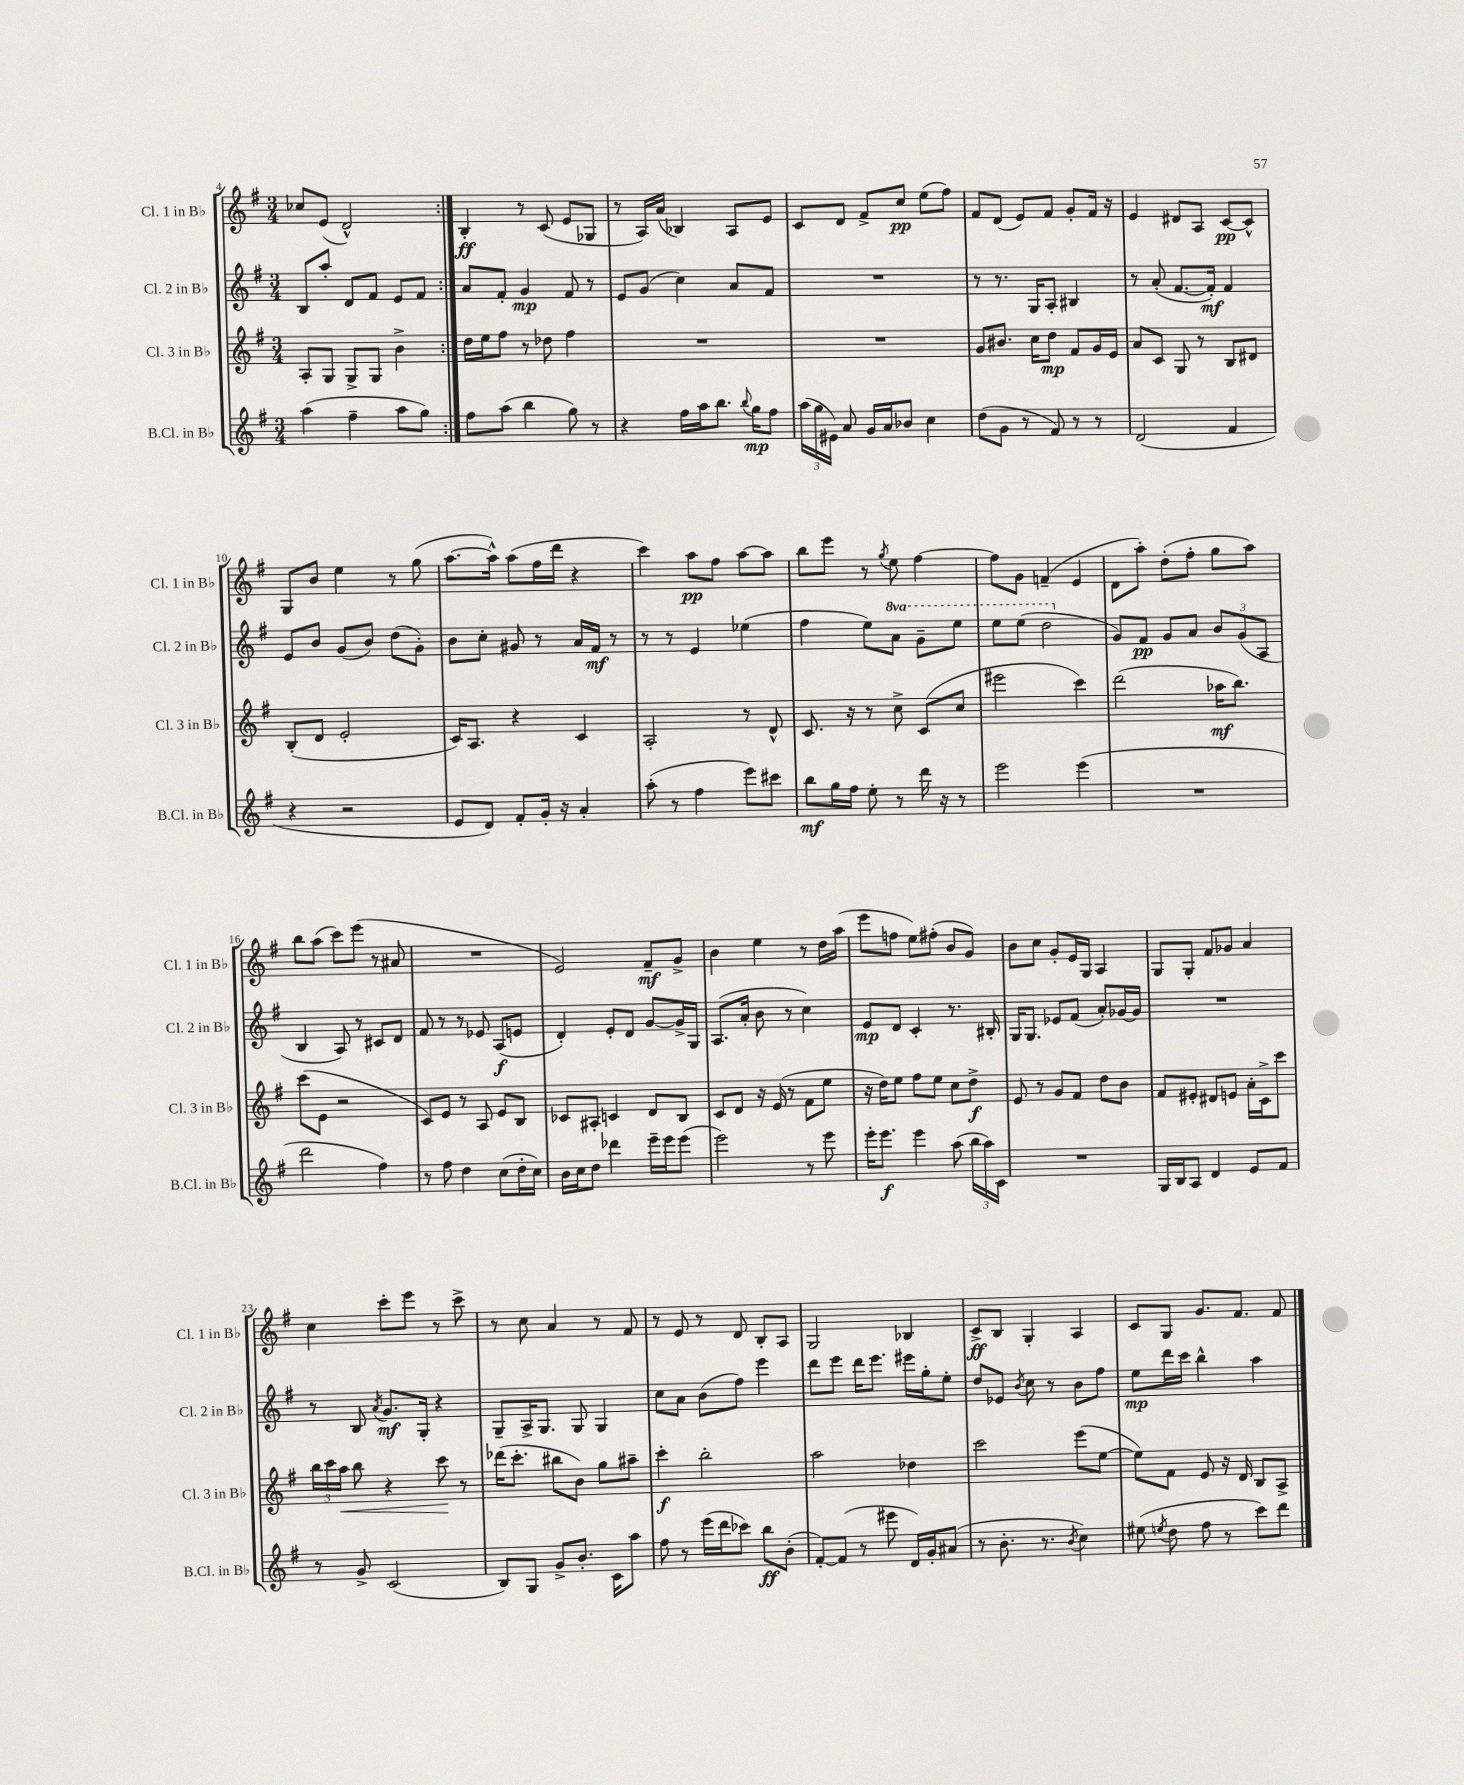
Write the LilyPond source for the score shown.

<<
\new StaffGroup <<
\new Staff = "s0" \with { instrumentName = "Cl. 1 in Bb" shortInstrumentName = "Cl. 1 in Bb" } {
    \clef treble \key g \major \numericTimeSignature \time 3/4
    \autoBeamOff \repeat volta 2 { ces''8[ e'8]( d'2-^) | }
    b4-.\ff r8 c'8( e'8[ ges8] |
    r8 a16[) a'16]( bes4) a8[ e'8] |
    c'8[ d'8] fis'8[-> c''8]\pp e''8[( fis''8]) |
    fis'8[ d'8]( e'8[) fis'8] g'8[-. fis'16] r16 |
    e'4 dis'8[ a8] c'8[~\pp c'8]-^ |
    g8[ b'8] e''4 r8 g''8( |
    a''8.[~ a''16]-^) a''8[( fis''16 d'''16] r4 |
    c'''4) a''8[\pp fis''8] a''8[~ a''8] |
    b''8[ e'''8] r8 \acciaccatura { g''8 } e''8 fis''4~ |
    fis''8[ g'8] f'4--( e'4 |
    d'8[ a''8]-.) d''8[-.( fis''8]-. g''8[ a''8]) |
    b''8[ a''8]( c'''8[) e'''8]( r8 ais'8 |
    R2. |
    e'2) fis'8[--\mf g'8]-> |
    b'4 e''4 r8 d''16[ a''16]( |
    e'''8[ f''8] e''8[) fis''8]-.( b'8[ g'8]) |
    b'8[ c''8] g'8[-. e'16 g16] a4 |
    g8[ g8]-. fis'8[ ges'8] a'4 |
    c''4 c'''8[-. e'''8] r8 c'''8-> |
    r8 c''8 a'4 r8 fis'8 |
    r8 e'8 r8 d'8 b8[-. a8] |
    g2 bes4 |
    c'8[->\ff b8] g4-. a4 |
    c'8[ g8] g'8.[ fis'8.] fis'8 \bar "|." |
}
\new Staff = "s1" \with { instrumentName = "Cl. 2 in Bb" shortInstrumentName = "Cl. 2 in Bb" } {
    \clef treble \key g \major \numericTimeSignature \time 3/4 \set Staff.ottavationMarkups = #ottavation-simple-ordinals
    \autoBeamOff \repeat volta 2 { b8[ a''8]-. d'8[ fis'8] e'8[ fis'8] | }
    a'8[ fis'8]-. g'4\mp fis'8 r8 |
    e'8[ g'8]( c''4) a'8[ fis'8] |
    R2. |
    r8 r8. g16[ a8]-. bis4 |
    r8 a'8-.( fis'8.[~ fis'16]-.\mf) fis'4 |
    e'8[ b'8] g'8[( b'8]) d''8[( g'8]-.) |
    b'8[ c''8]-. gis'8 r8 a'16[ fis'16]\mf r8 |
    r8 r8 e'4 ees''4( |
    fis''4 e''8[) \ottava #1 a''8] g''8[-- e'''8] |
    e'''8[ e'''8]( d'''2 \ottava #0 |
    g'8[) fis'8]\pp g'8[ a'8] \tuplet 3/2 { b'8[ g'8( a8] } |
    b4 a8) r8 cis'8[ d'8] |
    fis'8 r8 r8 ees'8 a8[\f( e'8] |
    d'4-.) e'8[-. d'8] g'8[~ g'16-> g16] |
    a8.[( a'16]-. b'8 r8 c''4) |
    e'8[\mp d'8] c'4-. r8. bis16-. |
    g16[ g8.] ees'8[ fis'8]( a'8[-.) ges'16~ ges'16] |
    R2. |
    r8 b8 \acciaccatura { a'8 } g'8.[\mf g16]-. r4 |
    g8[-- a16-> g8.] g8 g4 |
    c''8[ a'8] b'8[( fis''8]) e'''4 |
    d'''8[ e'''8] d'''16[ e'''8.] eis'''16[ g''16-. e''8]-. |
    d''8[ ees'8] \acciaccatura { b'8 } c''8 r8 b'8[ fis''8] |
    e''8[\mp d'''16 c'''16] b''4-^ a''4 \bar "|." |
}
\new Staff = "s2" \with { instrumentName = "Cl. 3 in Bb" shortInstrumentName = "Cl. 3 in Bb" } {
    \clef treble \key g \major \numericTimeSignature \time 3/4
    \autoBeamOff \repeat volta 2 { a8[-. g8] g8[-> g8] b'4-> | }
    d''16[ e''16 fis''8] r8 des''8 fis''4 |
    R2. |
    R2. |
    g'8[ bis'8.] c''16[ d''8]\mp fis'8[ g'16 e'16] |
    a'8[ c'8] g8 r8 b8[ dis'8] |
    b8[-.( d'8] e'2-. |
    c'16[) a8.] r4 c'4 |
    a2-. r8 d'8-^ |
    c'8. r16 r8 c''8-> c'8[( c''8] |
    eis'''2 c'''4) |
    d'''2( aes''16[\mf b''8.]) |
    c'''8[( e'8] r2 |
    c'8[) e'8] r8 a8 e'8[ b8] |
    ces'8[ ais8]-. c'4 d'8[ b8] |
    c'8[ d'8] r16 e'16( r8 fis'8[ e''8] |
    r16 d''16[) e''8] fis''8[ e''8] c''8[ d''8]->\f |
    e'8 r8 g'8[ fis'8] d''8[ b'8] |
    fis'8[ eis'8]-. dis'8[ e'8] a'16[-. c'16-> c'''8] |
    \tuplet 3/2 { b''16[ c'''16 a''16]\< } b''8 r4 c'''8\! r8 |
    des'''16[( c'''8.]-. bis''8[ b'8]) g''8[ ais''8]-- |
    c'''4-.\f b''2-. |
    a''2 des''4 |
    c'''2 e'''8[( e''8]~ |
    e''8[) fis'8] e'8 r16 d'16 b8[ a8]-> \bar "|." |
}
\new Staff = "s3" \with { instrumentName = "B.Cl. in Bb" shortInstrumentName = "B.Cl. in Bb" } {
    \clef treble \key g \major \numericTimeSignature \time 3/4
    \autoBeamOff \repeat volta 2 { a''4( fis''4-- a''8[ g''8]) | }
    fis''8[ a''8]( b''4 g''8) r8 |
    r4 fis''16[ a''16 b''8.] \appoggiatura { b''8 } g''16[\mp fis''8] |
    \tuplet 3/2 { a''16[( g''16 eis'16]) } a'8 g'16[ a'16 bes'8] c''4 |
    d''8[( g'8] r8 fis'8) r8 r8 |
    d'2( fis'4 |
    r4 r2 |
    e'8[ d'8]) fis'8[-. g'16]-. r16 a'4-. |
    a''8-.( r8 fis''4 e'''8[) cis'''8] |
    b''8[\mf g''16 fis''16] e''8-. r8 d'''16 r16 r8 |
    e'''2 e'''4( |
    R2. |
    d'''2 fis''4) |
    r8 fis''8 d''4 c''8[( d''16-. c''16]) |
    b'16[ c''16 d''8] des'''4 e'''16[-- e'''16 e'''8]( |
    e'''2) r8 e'''8 |
    e'''16[-. e'''8.]\f e'''4 a''8( \tuplet 3/2 { b''16[ a''16) c'16] } |
    R2. |
    g16[ b16 a8] d'4 e'8[ fis'8] |
    r8 g'8-> c'2( |
    b8[) g8] g'8[-> b'8.]-. c'16[ a''8] |
    fis''8 r8 e'''16[( d'''16 ces'''8]) b''8[\ff b'8]-.( |
    fis'8[~-.) fis'8]( r8 eis'''8 d'16[) g'16-. ais'8]( |
    r8 b'8.-. r8. \acciaccatura { b'8 } c''4) |
    eis''8( \acciaccatura { e''8 } d''8 fis''8 r8 c'''8[) d'''8] \bar "|." |
}
>>
>>
\layout { \context { \Score currentBarNumber = #4 } }
